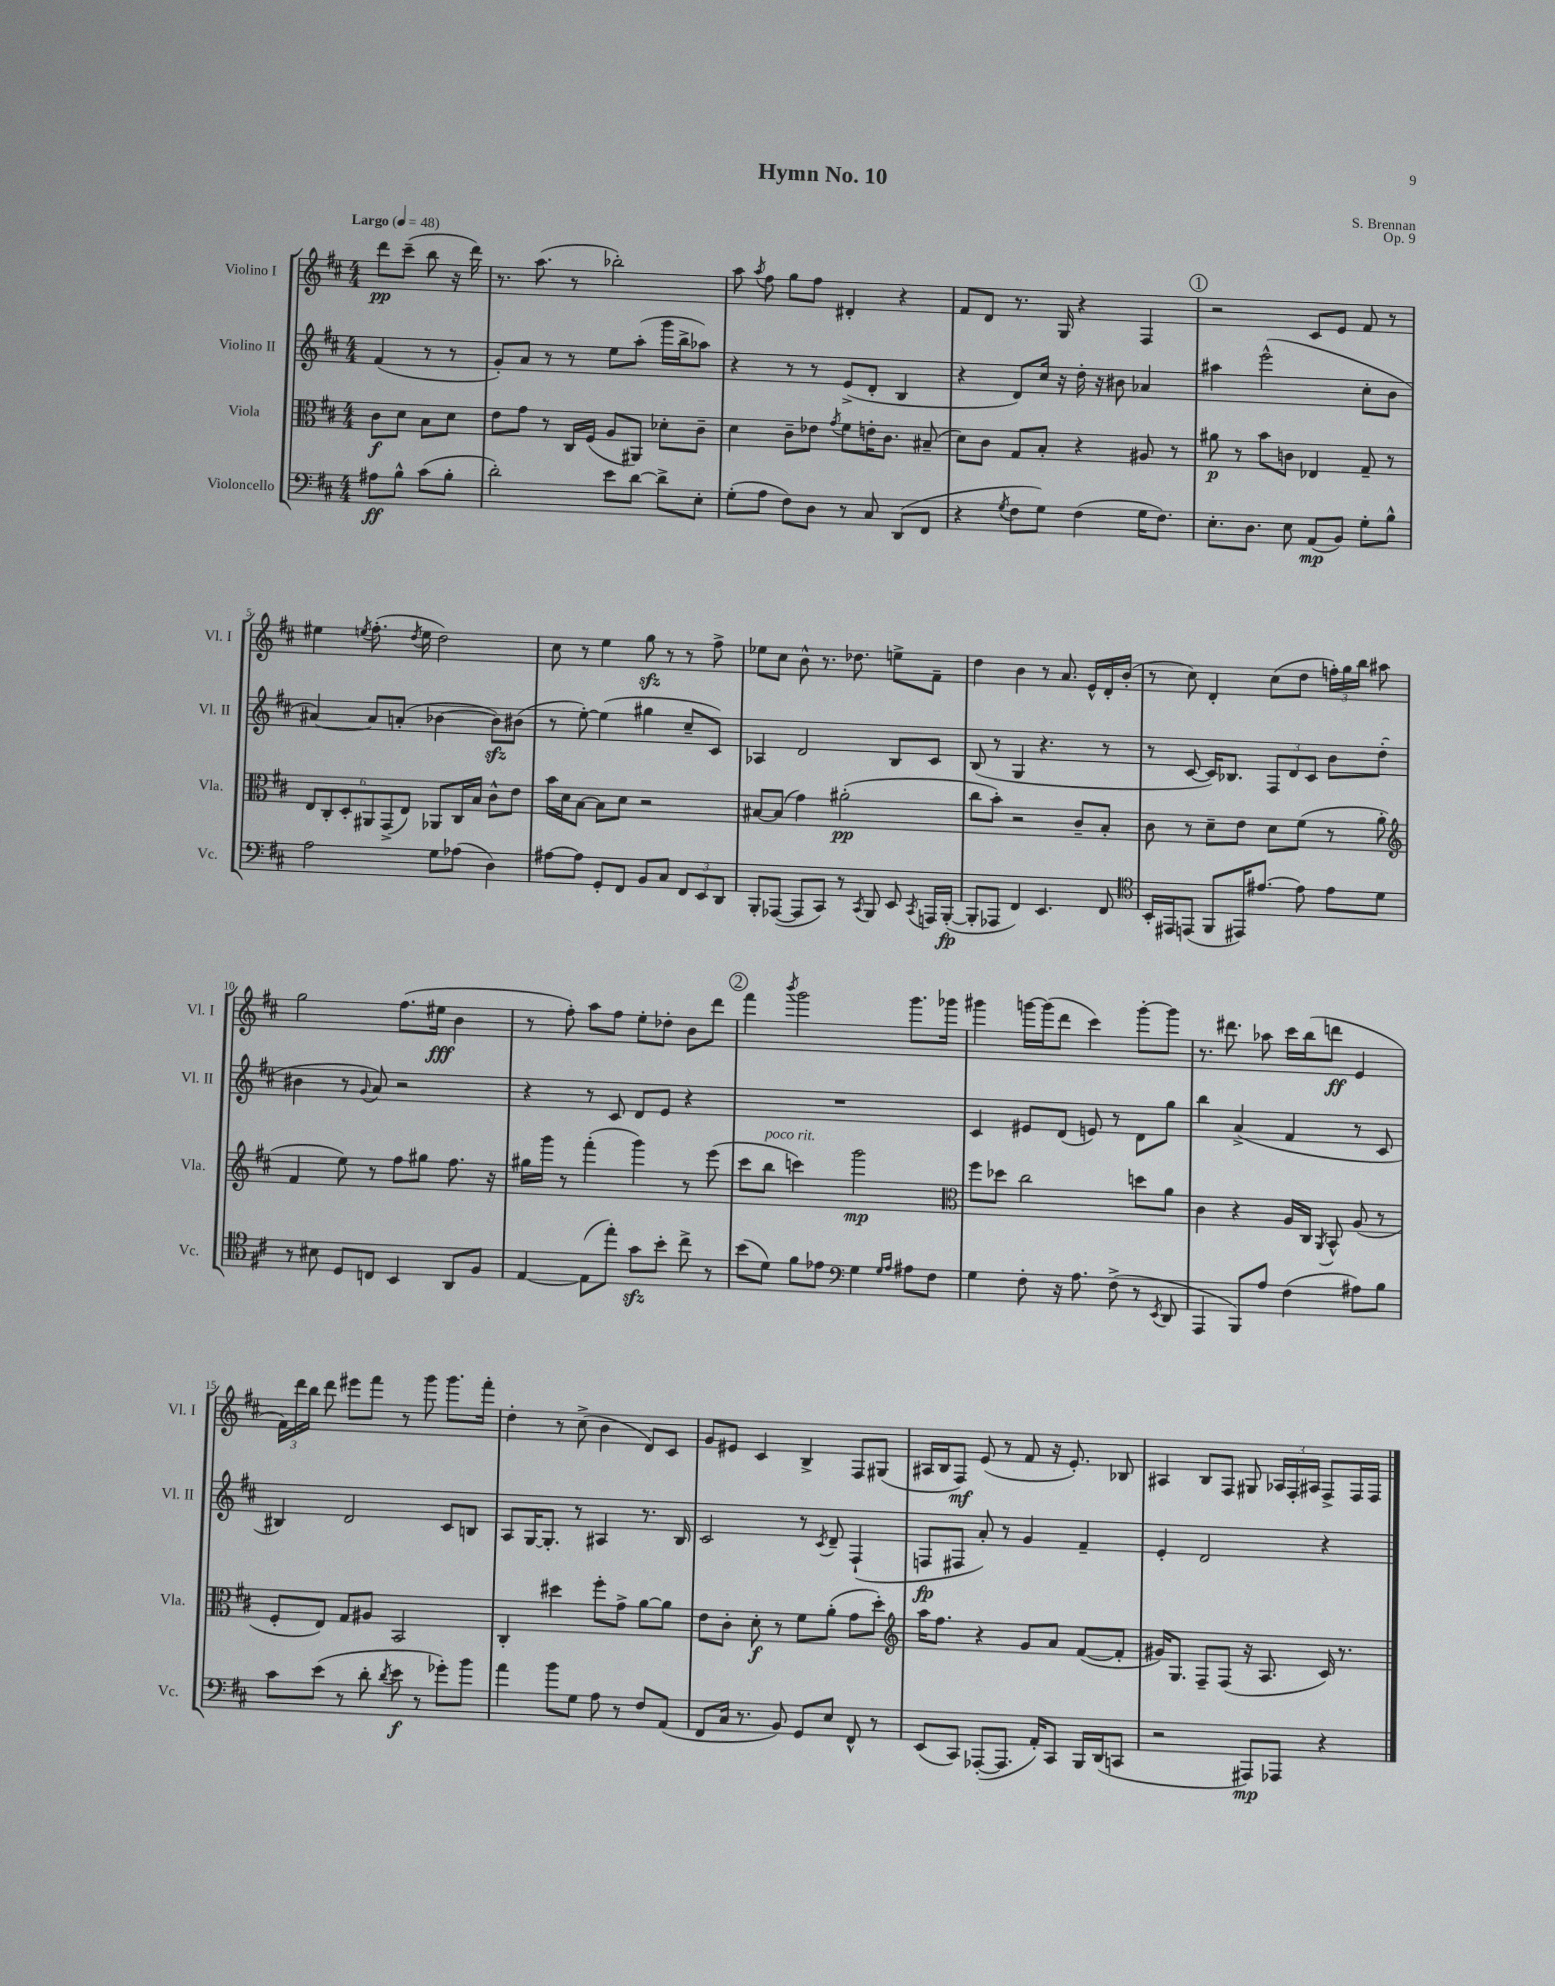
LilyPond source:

\header { title = "Hymn No. 10" composer = "S. Brennan" opus = "Op. 9" }
<<
\new StaffGroup <<
\new Staff = "s0" \with { instrumentName = "Violino I" shortInstrumentName = "Vl. I" } {
    \clef treble \key d \major \numericTimeSignature \time 4/4 \partial 2 \tempo "Largo" 4 = 48
    \autoBeamOff d'''8[\pp cis'''8]--( b''8 r16 d'''16) |
    r8. a''8.( r8 bes''2-.) |
    a''8 \acciaccatura { a''8 } fis''8 g''8[ fis''8] dis'4-. r4 |
    fis'8[ d'8] r8. g16 r4 fis4 |
    \mark \markup { \circle "1" } r2 cis'8[ e'8] fis'8 r8 |
    eis''4 \acciaccatura { e''8 } fis''8.-.( \acciaccatura { d''8 } e''16 d''2) |
    cis''8 r8 e''4 g''8\sfz r8 r8 fis''8-> |
    ees''8[ cis''8] b'8-^ r8. des''8. e''8[-> fis'8]-- |
    d''4 b'4 r8 a'8. e'16[-^ d'16-. b'16]-.( |
    r8 cis''8) d'4-. cis''8[( d''8] \tuplet 3/2 { f''16[-.) g''16 b''16] } ais''8 |
    g''2 fis''8.[( eis''16]\fff b'4 |
    r8 fis''8-.) a''8[ fis''8] e''8[-. des''8]-. b'8[ d'''8] |
    \mark \markup { \circle "2" } fis'''4 \acciaccatura { b'''8 } g'''2 g'''8.[ ges'''16] |
    gis'''4 g'''16[~ g'''16( d'''8] cis'''4) g'''8[~-. g'''8] |
    r8. dis'''8. aes''8 cis'''16[ b''16( d'''8]\ff e'4 |
    \tuplet 3/2 { fis'16[) d'''16 b''16] } d'''8 eis'''8[ fis'''8] r8 g'''8 g'''8.[ fis'''16]-. |
    d''4-. r8 cis''8->( b'4 d'8[) cis'8] |
    g'8[ eis'8] cis'4 b4-> fis8[ gis8]( |
    ais16[ b16 fis8]\mf) e'8( r8 fis'8 r16 e'8.-.) bes8 |
    ais4 b8[ fis8] gis8 \tuplet 3/2 { aes16[ fis16-. ais16] } fis8[-> fis16 fis16] \bar "|." |
}
\new Staff = "s1" \with { instrumentName = "Violino II" shortInstrumentName = "Vl. II" } {
    \clef treble \key d \major \numericTimeSignature \time 4/4 \partial 2
    \autoBeamOff fis'4( r8 r8 |
    g'8[-.) a'8] r8 r8 e''8[ a''8]-.( g'''16[ b''16-> aes''8]) |
    r4 r8 r8 e'8[->( d'8]-. b4 |
    r4 d'8[) cis''16] r16 d''16-. r16 bis'8 aes'4 |
    \mark \markup { \circle "1" } ais''4 e'''2-^( cis''8[-. b'8] |
    ais'4~) ais'8[ a'8]-.( bes'4~ bes'8[\sfz) bis'8]( |
    r8 e''8~-.) e''4( gis''4 cis''8[-- cis'8]) |
    aes4 d'2 b8[ cis'8] |
    b8( r8 g4 r4. r8 |
    r8 cis'8~ cis'16[) bes8.] \tuplet 3/2 { fis8[ d'8 cis'8] } b'8[ d''8]-.( |
    bis'4 r8 \appoggiatura { g'8 } a'8) r2 |
    r4 r8 cis'8 d'8[ e'8] r4 |
    \mark \markup { \circle "2" } R1 |
    cis'4 eis'8[ d'8]( e'8) r8 d'8[ g''8] |
    b''4 a'4->( fis'4 r8 cis'8 |
    bis4) d'2 cis'8[ b8] |
    a8[ g16~ g8.]-. r8 ais4 r8. b16 |
    cis'2 r8 \acciaccatura { cis'8 } d'8-- fis4-!( |
    f8[\fp fis8] a'8-.) r8 g'4 fis'4-- |
    e'4-. d'2 r4 \bar "|." |
}
\new Staff = "s2" \with { instrumentName = "Viola" shortInstrumentName = "Vla." } {
    \clef alto \key d \major \numericTimeSignature \time 4/4 \partial 2
    \autoBeamOff cis'8[\f d'8] b8[ d'8] |
    e'8[ g'8] r8 cis16[ fis16]( a8[ ais,8]) des'8[-. cis'8]-- |
    d'4 cis'8[-- ees'8] \acciaccatura { g'8 } fis'8[ e'16-. cis'8.] bis8--( |
    d'8[) cis'8] g8[ b8]-. r4 ais8 r8 |
    \mark \markup { \circle "1" } ais'8\p r8 b'8[ c'8] ees4 g8-- r8 |
    \tuplet 6/4 { e8[ cis8-. d8-. ais,8 g,8->( e8]) } aes,8[ cis16 b16] cis'8[-^ e'8] |
    b'16[ d'16 b8]~ b8[ d'8] r2 |
    bis8[~ bis8]( g'4) ais'2-.\pp( |
    cis''8[ b'8]-.) r2 cis'8[-- b8]-. |
    cis'8 r8 d'8[-- e'8] d'8[ fis'8]( r8 a'8-. |
    \clef treble fis'4 e''8) r8 fis''8[ gis''8] fis''8. r16 |
    gis''16[ g'''16] r8 fis'''4-.( g'''4) r8 e'''8( |
    \mark \markup { \circle "2" } cis'''8[ b''8]^\markup { \italic "poco rit." } c'''4) g'''2\mp |
    \clef alto fis''8[ des''8] cis''2 d''8[ a'8] |
    cis'4 r4 a16[ cis16] \acciaccatura { a,8 } b,8-^ a8( r8 |
    fis8[-. e8]) g8[ ais8] b,2 |
    cis4-. dis''4 fis''8[-. g'8]-> a'8[~ a'8] |
    e'8[ cis'8]-. d'8-.\f r8 fis'8[ a'8]-.( g'8[ d''8]-.) |
    \clef treble a''16[ fis''8.] r4 g'8[ a'8] fis'8[~( fis'8]-. |
    gis'16[) g8.] fis8[-- fis8]( r16 a8. cis'16) r8. \bar "|." |
}
\new Staff = "s3" \with { instrumentName = "Violoncello" shortInstrumentName = "Vc." } {
    \clef bass \key d \major \numericTimeSignature \time 4/4 \partial 2
    \autoBeamOff ais8[\ff b8]-^ cis'8[( b8]-. |
    d'2-.) e'8[ d'8]~ d'8[-> e8]-. |
    g8[-.( a8] fis8[) d8] r8 cis8 d,8[( fis,8] |
    r4 \acciaccatura { g8 } fis8[ g8]) fis4( g16[ fis8.]) |
    \mark \markup { \circle "1" } e8.[-. d8.] e8 a,8[\mp( b,8]) g8[-. b8]-^ |
    a2 g8[ aes8]( d4) |
    ais8[~ ais8] g,8[-. fis,8] b,8[ cis8] \tuplet 3/2 { fis,8[ e,8 d,8] } |
    b,,8[-. aes,,8]~( aes,,8[ cis,8]) r8 \acciaccatura { cis,8 } b,,8 e,8 \acciaccatura { cis,8 } a,,16[ b,,16]~-.\fp( |
    b,,8[-. aes,,8] fis,4) e,4. fis,8 |
    \clef tenor b,16[-. eis,16 e,8]( fis,8[ eis,16) eis'8.]~ eis'8 eis'8[ d'8] |
    r8 bis8 d8[ c8] b,4 a,8[ fis8] |
    e4~ e8[( e''8]-.) g'8[\sfz b'8]-. cis''8-> r8 |
    \mark \markup { \circle "2" } b'8[( d'8]) fis'8[ ees'8] \clef bass g4 \grace { g16[ a16] } ais8[ fis8] |
    g4 fis8-. r16 a8. fis8->( r8 \acciaccatura { e,8 } d,8 |
    a,,4 b,,8[) a8] fis4( ais8[) b8] |
    cis'8[ e'8]( r8 d'8-. \acciaccatura { d'8 } e'8\f r8 ges'8[-.) b'8] |
    a'4 b'8[ g8] a8 r8 fis8[ a,8]( |
    fis,8[ cis16] r8. b,8) g,8[ e8] fis,8-^ r8 |
    e,8[( cis,8]) aes,,8[~-.( aes,,8.] a,16[-.) cis,8] b,,16[ d,16( c,8] |
    r2 ais,,8[\mp) aes,,8] r4 \bar "|." |
}
>>
>>
